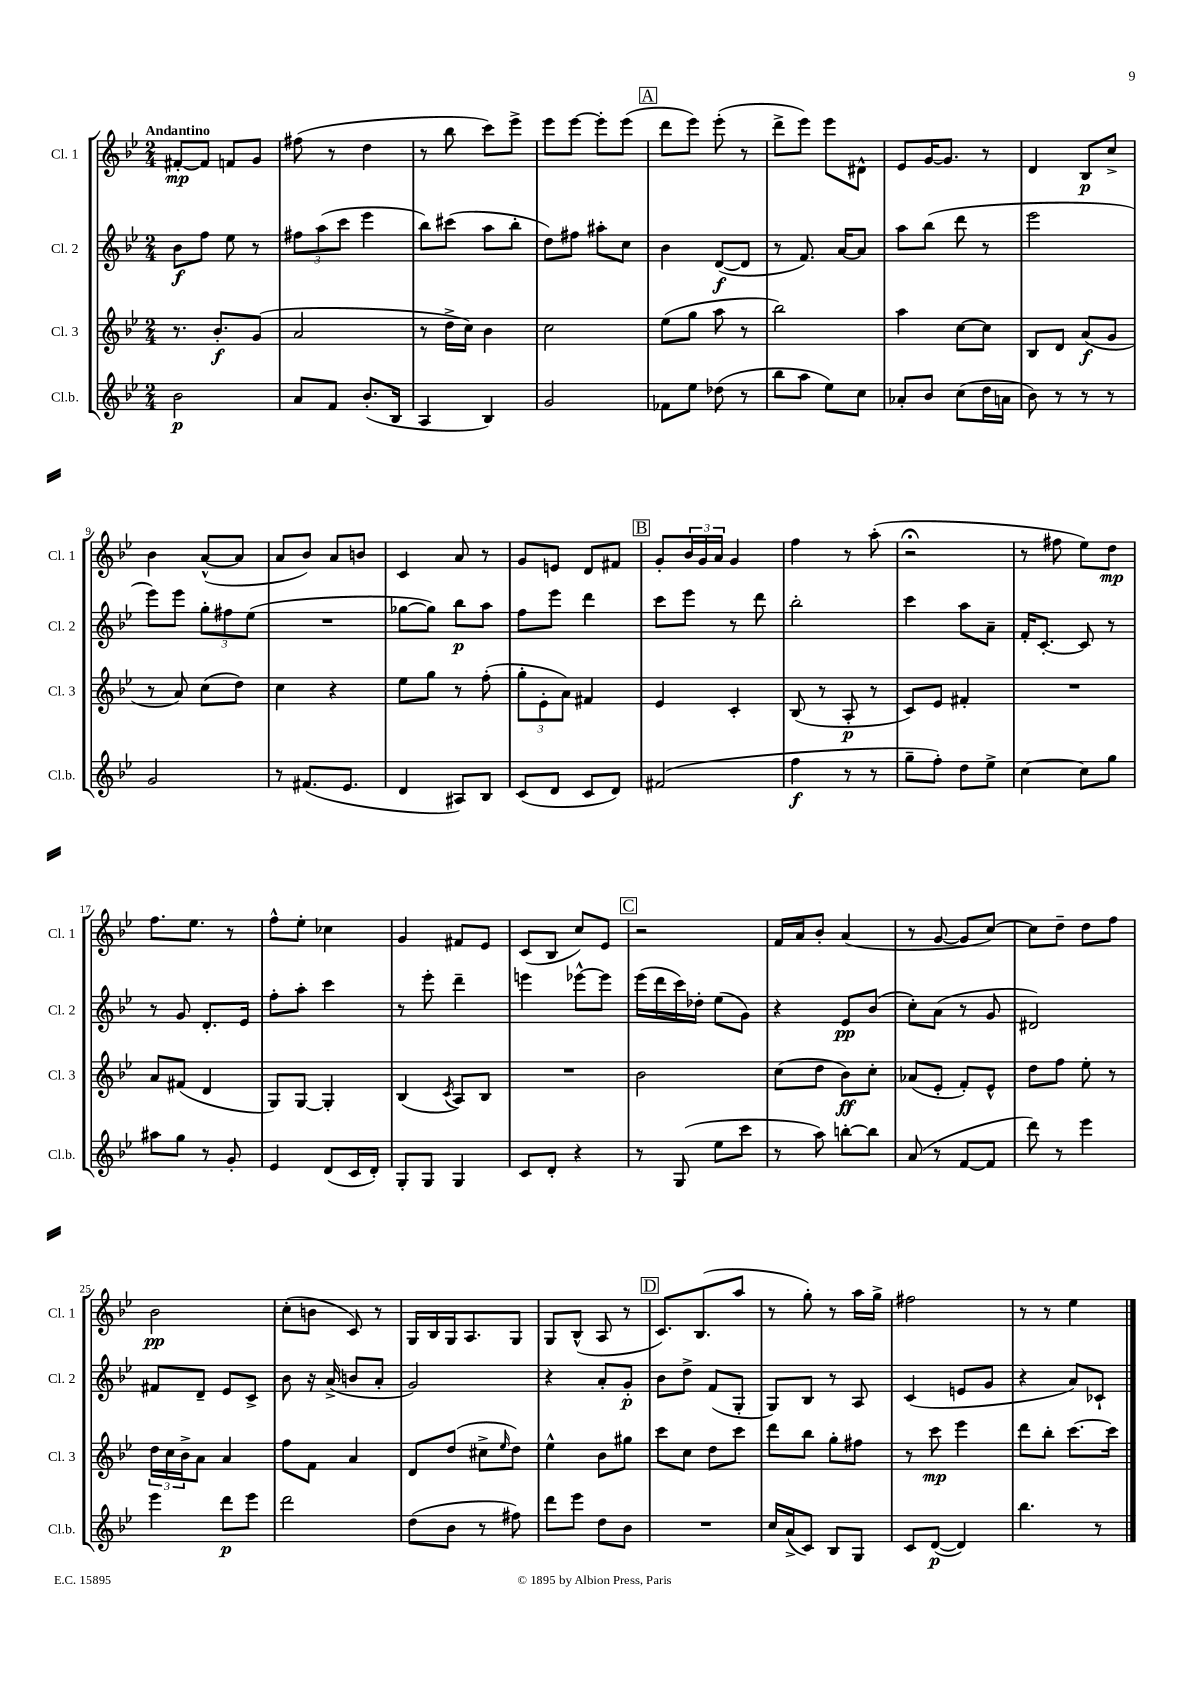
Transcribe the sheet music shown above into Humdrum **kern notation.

**kern	**dynam	**kern	**dynam	**kern	**dynam	**kern	**dynam
*part4	*part4	*part3	*part3	*part2	*part2	*part1	*part1
*staff4	*staff4	*staff3	*staff3	*staff2	*staff2	*staff1	*staff1
*I"Cl.b.	*	*I"Cl. 3	*	*I"Cl. 2	*	*I"Cl. 1	*
*I'Cl.b.	*	*I'Cl. 3	*	*I'Cl. 2	*	*I'Cl. 1	*
*clefG2	*	*clefG2	*	*clefG2	*	*clefG2	*
*k[b-e-]	*	*k[b-e-]	*	*k[b-e-]	*	*k[b-e-]	*
*M2/4	*	*M2/4	*	*M2/4	*	*M2/4	*
=1	=1	=1	=1	=1	=1	=1	=1
!	!	!	!	!	!	!LO:TX:a:B:t=Andantino	!
2b-\	p	8.r	.	8b-\L	f	[8f#X'/L	mp
.	.	.	.	8ff\J	.	8f#/J]	.
.	.	8.b-'/L	f	.	.	.	.
.	.	.	.	8ee-\	.	8fn/L	.
.	.	(8g/J	.	8r	.	8g/J	.
=2	=2	=2	=2	=2	=2	=2	=2
8a/L	.	2a/	.	12ff#X\L	.	(8ff#X\	.
.	.	.	.	(12aa\	.	.	.
8f/J	.	.	.	.	.	8r	.
.	.	.	.	12ccc\J	.	.	.
(8.b-'/L	.	.	.	4eee-\	.	4dd\	.
16B-/Jk	.	.	.	.	.	.	.
=3	=3	=3	=3	=3	=3	=3	=3
4A/	.	8r	.	8bb-\L)	.	8r	.
.	.	16dd^\LL	.	(8ccc#X\J	.	8bb-\	.
.	.	16cc\JJ)	.	.	.	.	.
4B-/)	.	4b-\	.	8aa\L	.	8ccc\L)	.
.	.	.	.	8bb-'\J	.	8eee-^\J	.
=4	=4	=4	=4	=4	=4	=4	=4
2g/	.	2cc\	.	8dd\L)	.	8eee-\L	.
.	.	.	.	8ff#X\J	.	[8eee-\J	.
.	.	.	.	8aa#X'\L	.	8eee-'\L]	.
.	.	.	.	8cc\J	.	(8eee-\J	.
!!LO:REH:place=s1:t=A
=5	=5	=5	=5	=5	=5	=5	=5
8f-X\L	.	(8ee-\L	.	4b-\	.	8ddd\L	.
8ee-\J	.	8gg\J	.	.	.	8eee-\J)	.
(8dd-X\	.	8aa\	.	([8d/L	f	(8eee-'\	.
8r	.	8r	.	8d/J]	.	8r	.
=6	=6	=6	=6	=6	=6	=6	=6
8bb-\L	.	2bb-\)	.	8r	.	8ddd^\L	.
8aa\J	.	.	.	8.f/)	.	8eee-\J)	.
8ee-\L)	.	.	.	.	.	8eee-\L	.
.	.	.	.	[16a/KL	.	.	.
8cc\J	.	.	.	8a/J]	.	8d#X^^\J	.
=7	=7	=7	=7	=7	=7	=7	=7
8a-X'/L	.	4aa\	.	8aa\L	.	8e-/L	.
8b-/J	.	.	.	(8bb-\J	.	[16g/K	.
.	.	.	.	.	.	8.g/J]	.
(8cc\L	.	[8cc\L	.	8ddd\	.	.	.
16dd\L	.	8cc\J]	.	8r	.	8r	.
16an\JJ	.	.	.	.	.	.	.
=8	=8	=8	=8	=8	=8	=8	=8
8b-\)	.	8B-/L	.	2eee-\	.	4d/	.
8r	.	8d/J	.	.	.	.	.
8r	.	(8a/L	f	.	.	8B-/L	p
8r	.	8g/J	.	.	.	8cc^/J	.
!!LO:LB:g=z
=9	=9	=9	=9	=9	=9	=9	=9
2g/	.	8r	.	8eee-\L)	.	4b-\	.
.	.	8a/)	.	8eee-\J	.	.	.
.	.	(8cc\L	.	12gg'\L	.	([8a^^/L	.
.	.	.	.	12ff#X\	.	.	.
.	.	8dd\J)	.	.	.	8a/J]	.
.	.	.	.	(12ee-\J	.	.	.
=10	=10	=10	=10	=10	=10	=10	=10
8r	.	4cc\	.	2r	.	8a/L	.
(8.f#X/L	.	.	.	.	.	8b-/J)	.
.	.	4r	.	.	.	8a/L	.
8.e-/J	.	.	.	.	.	.	.
.	.	.	.	.	.	8bn/J	.
=11	=11	=11	=11	=11	=11	=11	=11
4d/	.	8ee-\L	.	[8gg-X\L	.	4c/	.
.	.	8gg\J	.	8gg-\J])	.	.	.
8A#X/L)	.	8r	.	8bb-\L	p	8a/	.
8B-/J	.	(8ff'\	.	8aa\J	.	8r	.
=12	=12	=12	=12	=12	=12	=12	=12
(8c/L	.	12gg'\L	.	8ff\L	.	8g/L	.
.	.	12e-'\	.	.	.	.	.
8d/J	.	.	.	8eee-\J	.	8en/J	.
.	.	12a\J)	.	.	.	.	.
8c/L	.	4f#X/	.	4ddd\	.	8d/L	.
8d/J)	.	.	.	.	.	8f#X/J	.
!!LO:REH:place=s1:t=B
=13	=13	=13	=13	=13	=13	=13	=13
(2f#X/	.	4e-/	.	8ccc\L	.	8g'/L	.
.	.	.	.	8eee-\J	.	24b-/L	.
.	.	.	.	.	.	24g/	.
.	.	.	.	.	.	24a/JJ	.
.	.	4c'/	.	8r	.	4g/	.
.	.	.	.	8ddd\	.	.	.
=14	=14	=14	=14	=14	=14	=14	=14
4ff\	f	(8B-/	.	2bb-'\	.	4ff\	.
.	.	8r	.	.	.	.	.
8r	.	8A'/	p	.	.	8r	.
8r	.	8r	.	.	.	(8aa'\	.
=15	=15	=15	=15	=15	=15	=15	=15
8gg~\L	.	8c/L)	.	4ccc\	.	2r;<	.
8ff'\J)	.	8e-/J	.	.	.	.	.
8dd\L	.	4f#X'/	.	8aa\L	.	.	.
8ee-^\J	.	.	.	8a~\J	.	.	.
=16	=16	=16	=16	=16	=16	=16	=16
[4cc\	.	2r	.	16f'/KL	.	8r	.
.	.	.	.	[8.c'/J	.	.	.
.	.	.	.	.	.	8ff#X\	.
8cc\L]	.	.	.	8c/]	.	8ee-\L)	.
8gg\J	.	.	.	8r	.	8dd\J	mp
!!LO:LB:g=z
=17	=17	=17	=17	=17	=17	=17	=17
8aa#X\L	.	8a/L	.	8r	.	8.ff\L	.
8gg\J	.	(8f#X/J	.	8g/	.	.	.
.	.	.	.	.	.	8.ee-\J	.
8r	.	4d/	.	8.d'/L	.	.	.
8g'/	.	.	.	.	.	8r	.
.	.	.	.	16e-/Jk	.	.	.
=18	=18	=18	=18	=18	=18	=18	=18
4e-/	.	8G/L)	.	8ff'\L	.	8ff^^\L	.
.	.	[8G/J	.	8aa'\J	.	8ee-'\J	.
(8d/L	.	4G'/]	.	4ccc\	.	4cc-X\	.
16c/L	.	.	.	.	.	.	.
16d'/JJ)	.	.	.	.	.	.	.
=19	=19	=19	=19	=19	=19	=19	=19
8G'/L	.	(4B-/	.	8r	.	4g/	.
8G/J	.	.	.	8eee-'\	.	.	.
.	.	8qc/	.	.	.	.	.
4G/	.	8A/L)	.	4ddd~\	.	8f#X/L	.
.	.	8B-/J	.	.	.	8e-/J	.
=20	=20	=20	=20	=20	=20	=20	=20
8c/L	.	2r	.	4eeen\	.	(8c/L	.
8d'/J	.	.	.	.	.	8B-/J	.
4r	.	.	.	[8eee-X^^\L	.	8cc/L)	.
.	.	.	.	8eee-\J]	.	8e-/J	.
!!LO:REH:place=s1:t=C
=21	=21	=21	=21	=21	=21	=21	=21
8r	.	2b-\	.	(16eee-\LL	.	2r	.
.	.	.	.	16ddd\	.	.	.
(8G/	.	.	.	16ccc\)	.	.	.
.	.	.	.	16dd-X'\JJ	.	.	.
8ee-\L	.	.	.	(8ee-\L	.	.	.
8ccc\J	.	.	.	8g\J)	.	.	.
=22	=22	=22	=22	=22	=22	=22	=22
8r	.	(8cc\L	.	4r	.	16f/LL	.
.	.	.	.	.	.	16a/J	.
8aa\)	.	8dd\J	.	.	.	8b-'/J	.
[8bbn'\L	.	8b-\L)	ff	8e-/L	pp	(4a/	.
8bb\J]	.	8cc'\J	.	(8b-/J	.	.	.
=23	=23	=23	=23	=23	=23	=23	=23
(8a/	.	(8a-X/L	.	8cc'\L)	.	8r	.
8r	.	8e-'/J	.	(8a\J	.	[8g/	.
[8f/L	.	8f'/L)	.	8r	.	8g/L]	.
8f/J]	.	8e-^^/J	.	8g/	.	[8cc/J)	.
=24	=24	=24	=24	=24	=24	=24	=24
8ddd\)	.	8dd\L	.	2d#X/)	.	8cc\L]	.
8r	.	8ff\J	.	.	.	8dd~\J	.
4eee-\	.	8ee-'\	.	.	.	8dd\L	.
.	.	8r	.	.	.	8ff\J	.
!!LO:LB:g=z
=25	=25	=25	=25	=25	=25	=25	=25
4eee-\	.	24dd\LL	.	8f#X/L	.	2b-\	pp
.	.	24cc\	.	.	.	.	.
.	.	24b-^\J	.	.	.	.	.
.	.	8a\J	.	8d~/J	.	.	.
8ddd\L	p	4a/	.	8e-/L	.	.	.
8eee-\J	.	.	.	8c^/J	.	.	.
=26	=26	=26	=26	=26	=26	=26	=26
2ddd\	.	8ff\L	.	8b-\	.	(8cc'\L	.
.	.	8f\J	.	16r	.	8bn\J	.
.	.	.	.	(16a^/	.	.	.
.	.	4a/	.	8bn/L	.	8c/)	.
.	.	.	.	8a'/J	.	8r	.
=27	=27	=27	=27	=27	=27	=27	=27
(8dd\L	.	8d/L	.	2g/)	.	16G/LL	.
.	.	.	.	.	.	16B-/	.
8b-\J	.	(8dd/J	.	.	.	16G/J	.
.	.	.	.	.	.	8.A/	.
8r	.	8cc#X^\L	.	.	.	.	.
.	.	16qqee-/	.	.	.	.	.
8ff#X\)	.	8dd\J)	.	.	.	8G/J	.
=28	=28	=28	=28	=28	=28	=28	=28
8ddd\L	.	4ee-^^\	.	4r	.	8G/L	.
8eee-\J	.	.	.	.	.	(8B-^^/J	.
8dd\L	.	8b-\L	.	8a'/L	.	8A/	.
8b-\J	.	8gg#X\J	.	8g'/J	p	8r	.
!!LO:REH:place=s1:t=D
=29	=29	=29	=29	=29	=29	=29	=29
2r	.	8ccc\L	.	8b-\L	.	8.c/L)	.
.	.	8cc\J	.	8dd^\J	.	.	.
.	.	.	.	.	.	(8.B-/	.
.	.	8dd\L	.	(8f/L	.	.	.
.	.	8ccc\J	.	8G'/J	.	8aa/J	.
=30	=30	=30	=30	=30	=30	=30	=30
16cc/LL	.	8ddd\L	.	8G/L)	.	8r	.
(16a^/J	.	.	.	.	.	.	.
8c/J)	.	8bb-\J	.	8B-/J	.	8gg'\)	.
8B-/L	.	8gg'\L	.	8r	.	8r	.
8G/J	.	8ff#X\J	.	8A/	.	16aa\LL	.
.	.	.	.	.	.	16gg^\JJ	.
=31	=31	=31	=31	=31	=31	=31	=31
8c/L	.	8r	.	(4c/	.	2ff#X\	.
([8d/J	p	8ccc\	mp	.	.	.	.
4d/])	.	4eee-\	.	8en/L	.	.	.
.	.	.	.	8g/J	.	.	.
=32	=32	=32	=32	=32	=32	=32	=32
4.bb-\	.	8ddd\L	.	4r	.	8r	.
.	.	8bb-'\J	.	.	.	8r	.
.	.	[8.ccc\L	.	8a/L)	.	4ee-\	.
8r	.	.	.	8c-X`/J	.	.	.
.	.	16ccc\Jk]	.	.	.	.	.
==	==	==	==	==	==	==	==
*-	*-	*-	*-	*-	*-	*-	*-
